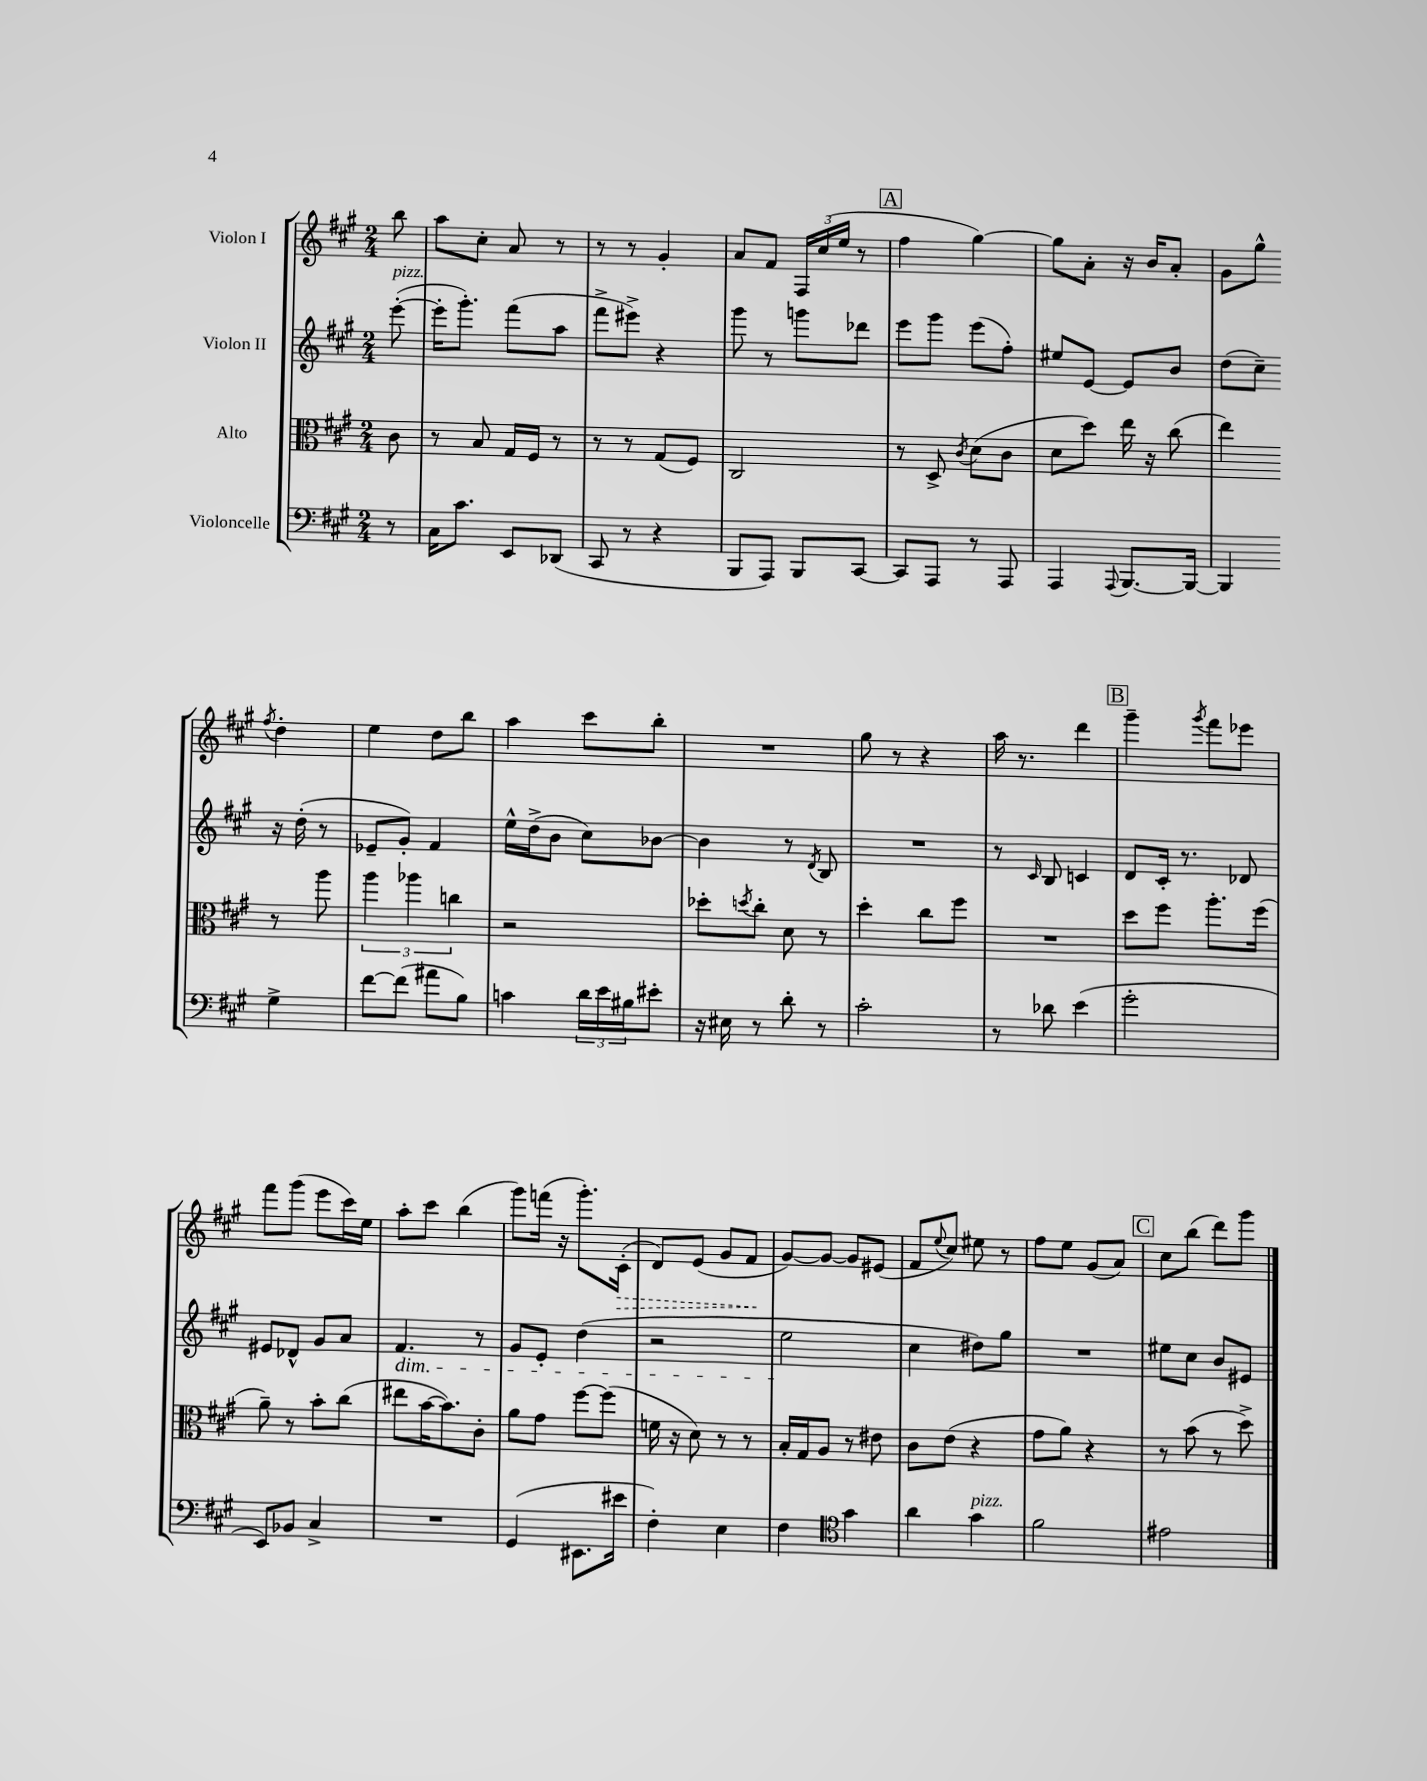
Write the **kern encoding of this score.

**kern	**kern	**kern	**kern	**dynam
*part4	*part3	*part2	*part1	*part1
*staff4	*staff3	*staff2	*staff1	*staff1
*I"Violoncelle	*I"Alto	*I"Violon II	*I"Violon I	*
*clefF4	*clefC3	*clefG2	*clefG2	*
*k[f#c#g#]	*k[f#c#g#]	*k[f#c#g#]	*k[f#c#g#]	*
*M2/4	*M2/4	*M2/4	*M2/4	*
=	=	=	=	=
!	!	!LO:TX:a:i:t=pizz.	!	!
8r	8c#\	([8eee'\	8bb\	.
=1	=1	=1	=1	=1
16C#\KL	8r	16eee'\KL]	8aa\L	.
8.c#\J	.	8.ggg#'\J)	.	.
.	8B/	.	8cc#'\J	.
8EE/L	16G#/LL	(8fff#\L	8a/	.
.	16F#/JJ	.	.	.
(8DD-X/J	8r	8aa\J	8r	.
=2	=2	=2	=2	=2
8CC#/	8r	8fff#^\L	8r	.
8r	8r	8eee#X^\J)	8r	.
4r	(8G#/L	4r	4g#'/	.
.	8F#/J)	.	.	.
=3	=3	=3	=3	=3
8BBB/L	2C#/	8ggg#\	8a/L	.
8AAA/J)	.	8r	8f#/J	.
8BBB/L	.	8gggn\L	24F#/LL	.
.	.	.	(24cc#/	.
.	.	.	24ee/JJ	.
[8CC#/J	.	8ddd-X\J	8r	.
!!LO:REH:place=s1:t=A
=4	=4	=4	=4	=4
8CC#/L]	8r	8eee\L	4ff#\	.
8AAA/J	8D^/	8ggg#\J	.	.
.	8qc#/	.	.	.
8r	(8d\L	(8eee\L	[4gg#\)	.
8AAA/	8c#\J	8ff#'\J)	.	.
=5	=5	=5	=5	=5
4AAA/	8d\L	8ee#X/L	8gg#\L]	.
.	8dd\J)	[8e/J	8a'\J	.
8qqAAA/	.	.	.	.
[8.BBB/L	16ee\	8e/L]	16r	.
.	16r	.	16b/KL	.
.	(8cc#\	8b/J	8a'/J	.
16BBB/Jk_	.	.	.	.
=6	=6	=6	=6	=6
4BBB/]	4ee\)	(8dd\L	8g#\L	.
.	.	8cc#~\J)	8gg#^^\J	.
.	.	.	8qff#/	.
4G#^\	8r	16r	4dd'\	.
.	.	(16dd'\	.	.
.	8aa\	8r	.	.
!!LO:LB:g=z
=7	=7	=7	=7	=7
[8f#\L	6aa\	8e-X~/L	4ee\	.
(8f#\J]	.	8g#'/J)	.	.
.	6aa-X\	.	.	.
8a#X\L	.	4f#/	8dd\L	.
.	6ccn\	.	.	.
8B\J)	.	.	8bb\J	.
=8	=8	=8	=8	=8
4cn\	2r	16ee^^\LL	4aa\	.
.	.	(16dd^\J	.	.
.	.	8b\J	.	.
24d\LL	.	8cc#\L)	8ccc#\L	.
24e\	.	.	.	.
24B#X\J	.	.	.	.
8e#X'\J	.	[8b-X\J	8bb'\J	.
=9	=9	=9	=9	=9
16r	8dd-X'\L	4b-\]	2r	.
16E#X\	.	.	.	.
.	8qddn/	.	.	.
8r	8cc#'\J	.	.	.
8d'\	8d\	8r	.	.
.	.	8qd/	.	.
8r	8r	8B/	.	.
=10	=10	=10	=10	=10
2c#'\	4dd'\	2r	8gg#\	.
.	.	.	8r	.
.	8cc#\L	.	4r	.
.	8ff#\J	.	.	.
=11	=11	=11	=11	=11
8r	2r	8r	16aa\	.
.	.	.	8.r	.
.	.	16qqc#/	.	.
8d-X\	.	8B/	.	.
(4e\	.	4cn/	4ddd\	.
!!LO:REH:place=s1:t=B
=12	=12	=12	=12	=12
2g#'\	8dd\L	8d/L	4ggg#~\	.
.	8ff#\J	16c#'/Jk	.	.
.	.	8.r	.	.
.	.	.	8qggg#/	.
.	8.aa'\L	.	8fff#\L	.
.	.	8d-X/	8eee-X\J	.
.	(16ff#\Jk	.	.	.
!!LO:LB:g=z
=13	=13	=13	=13	=13
8EE/L)	8a~\)	8e#X/L	8fff#\L	.
8BB-X/J	8r	8d-X^^/J	(8ggg#\J	.
4C#^/	8b'\L	8g#/L	8eee\L	.
.	(8cc#\J	8a/J	16ccc#\L)	.
.	.	.	16ee\JJ	.
=14	=14	=14	=14	=14
!	!	!LO:TX:b:i:t=dim.	!	!
2r	8ee#X\L	4.f#/	8aa'\L	.
.	[16b\K	.	8ccc#\J	.
.	8.b\])	.	.	.
.	.	.	(4bb\	.
.	8c#'\J	8r	.	.
=15	=15	=15	=15	=15
(4GG#/	8a\L	8g#/L	8ggg#\L)	.
.	8g#\J	8e'/J	(16fffn\Jk	.
.	.	.	16r	.
8.EE#X\L	[8ff#\L	(4dd\	8.ggg#'\L)	.
.	(8ff#\J]	.	.	.
!	!	!	!	!LO:HP:b
16e#X\Jk	.	.	(16c#'\Jk	>
=16	=16	=16	=16	=16
4F#'\)	16fn\	2r	8d/L)	.
.	16r	.	.	.
.	8d\)	.	(8e/J	.
4E\	8r	.	8g#/L	.
.	8r	.	8f#/J	.
.	.	.	.	]
=17	=17	=17	=17	=17
4F#\	16B'/LL	2ee\	[8g#/L)	.
.	16G#/J	.	.	.
.	8A/J	.	8g#/J_	.
*clefC4	*	*	*	*
4g#\	8r	.	8g#/L]	.
.	8e#X\	.	(8e#X/J	.
=18	=18	=18	=18	=18
4a\	8c#\L	4cc#\	8f#/L	.
.	.	.	8qqee/	.
.	(8e\J	.	8cc#/J)	.
!LO:TX:a:i:t=pizz.	!	!	!	!
4g#\	4r	8dd#X\L)	8ee#X\	.
.	.	8gg#\J	8r	.
=19	=19	=19	=19	=19
2f#\	8g#\L	2r	8ff#\L	.
.	8a\J)	.	8ee\J	.
.	4r	.	(8g#/L	.
.	.	.	8a/J)	.
!!LO:REH:place=s1:t=C
=20	=20	=20	=20	=20
2e#X\	8r	8ee#X\L	8cc#\L	.
.	(8b\	8cc#\J	(8bb\J	.
.	8r	8b/L	8ddd\L)	.
.	8dd^\)	8e#X/J	8ggg#\J	.
==	==	==	==	==
*-	*-	*-	*-	*-
